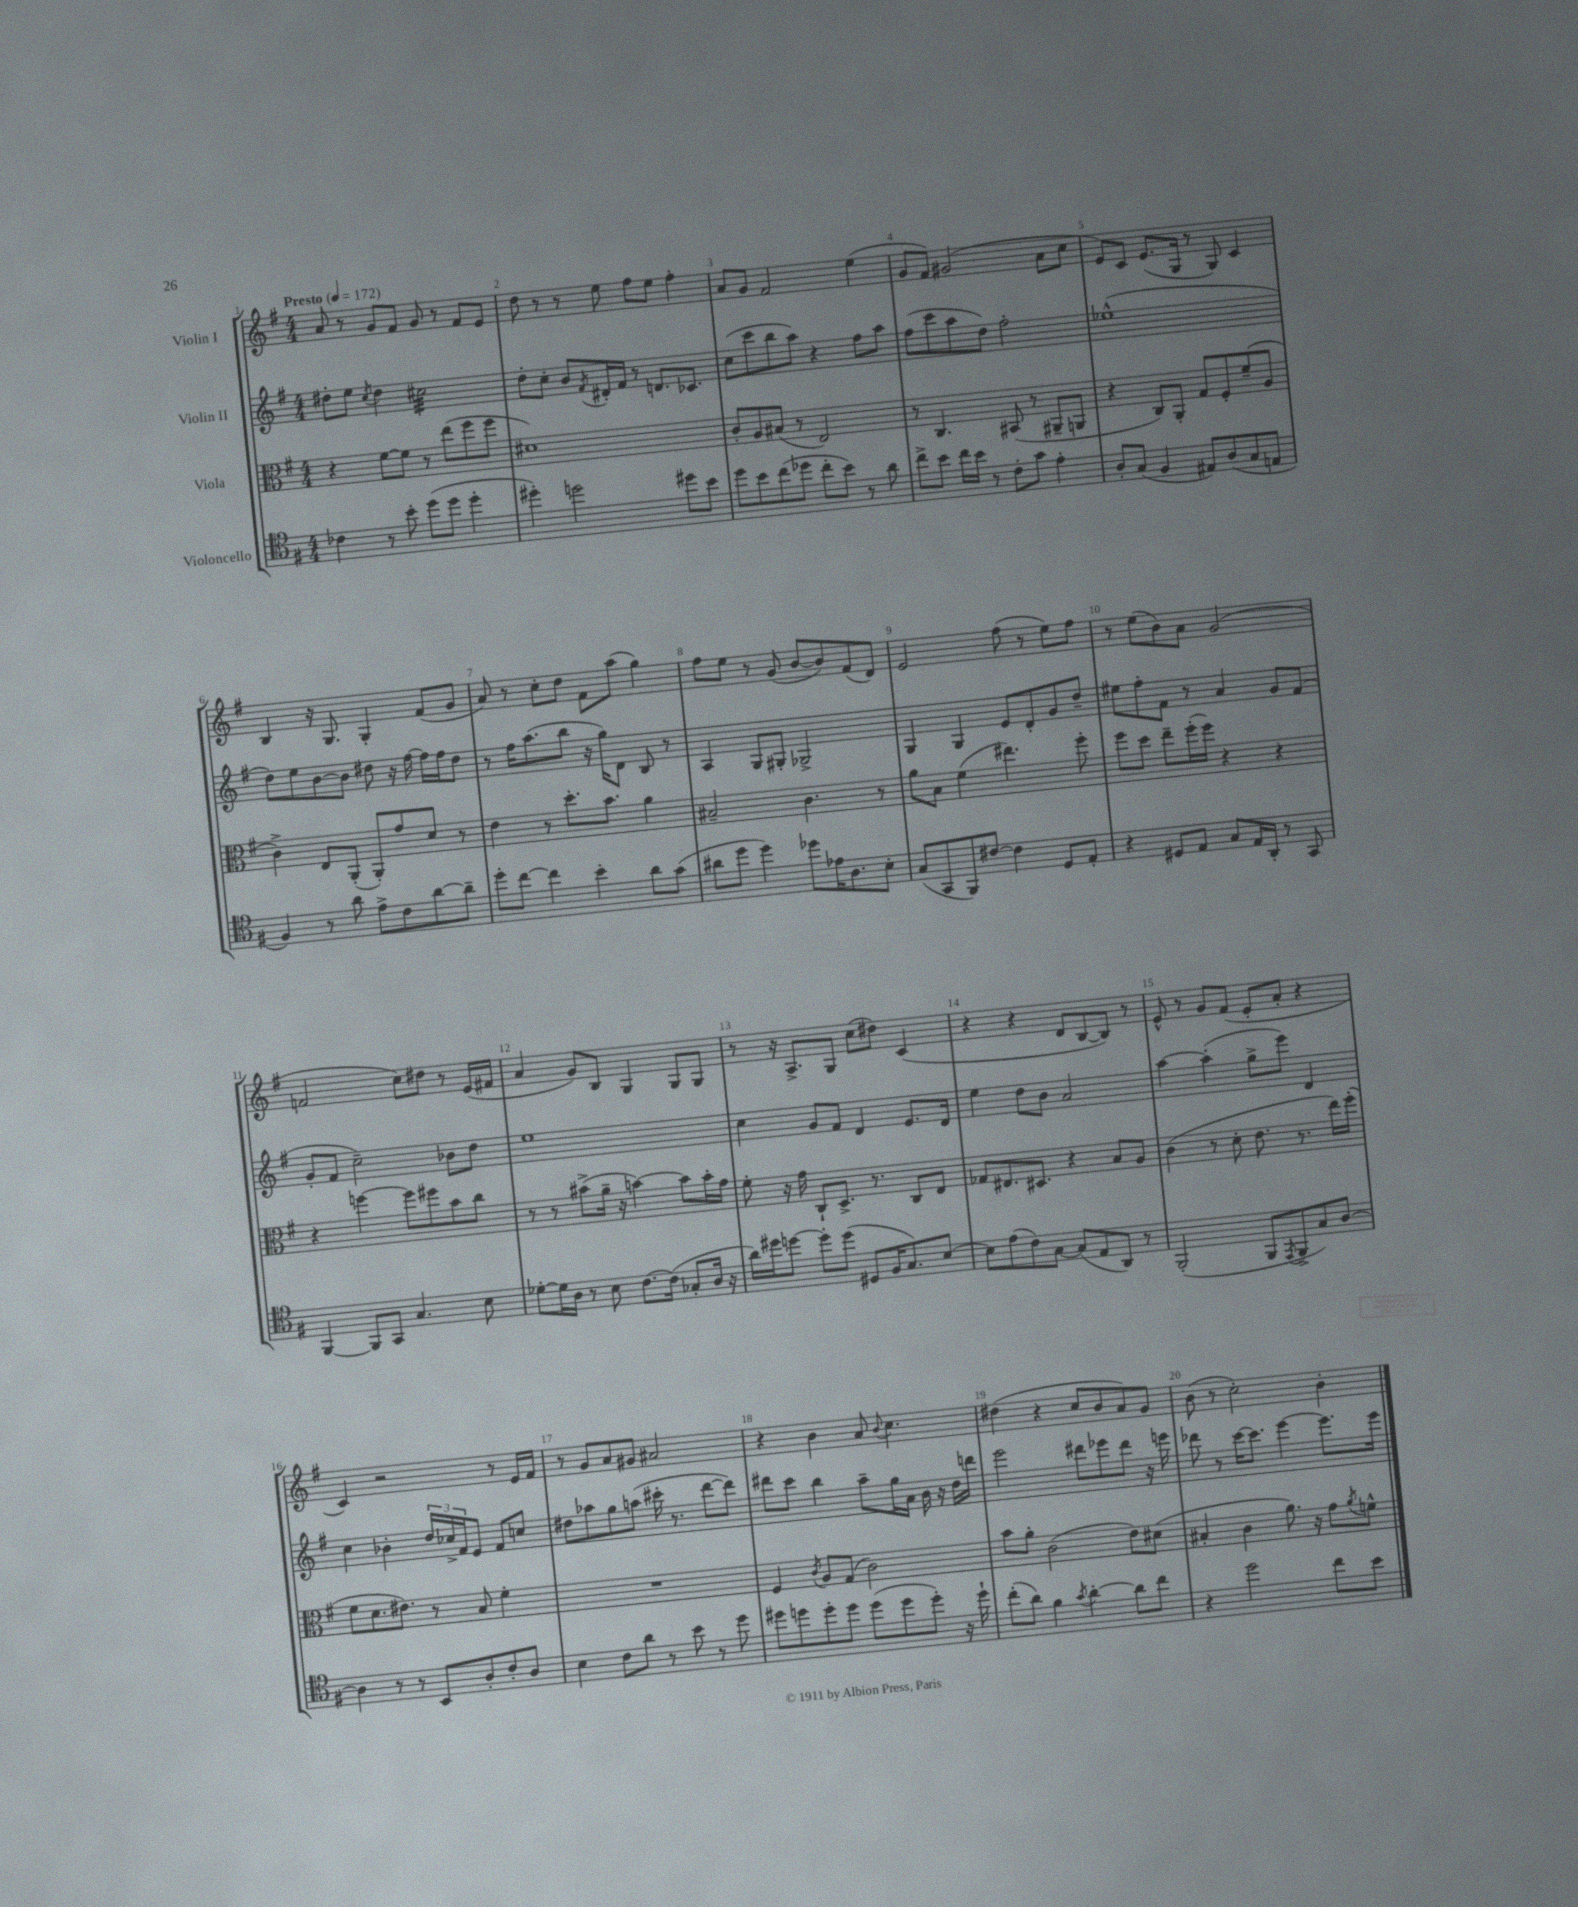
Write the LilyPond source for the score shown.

<<
\new StaffGroup <<
\new Staff = "s0" \with { instrumentName = "Violin I" } {
    \clef treble \key g \major \numericTimeSignature \time 4/4 \tempo "Presto" 4 = 172
    a'8 r8 g'8 fis'8 g'8 r8 fis'8 e'8 |
    d''8 r8 r8 e''8 fis''8 e''8 fis''4-. |
    a'8 g'8 fis'2 e''4( |
    g'8 fis'8) gis'2( a'8 c''8 |
    e'8) c'8 e'8.( g16 r8 g8) c'4 |
    b4 r16 g8. g4-. fis'8( g'8 |
    a'8) r8 c''8-. d''8 fis'8 a''8( g''4) |
    fis''8 e''8 r8 g'8( b'8~ b'8) fis'8( d'8) |
    e'2 fis''8( r8 e''8) fis''8 |
    r8 e''8( b'8) a'8 g'2( |
    f'2 c''8) dis''8 r8 e'16( fis'16 |
    a'4 g'8) b8 g4 g8 g8 |
    r8 r16 a8.-> g8 c''8( dis''8) c'4( |
    r4 r4 d'8 b8~ b8) r8 |
    e'8-^ r8 g'8 fis'8( e'8-. a'8-. r4 |
    c'4) r2 r8 e'16 fis'16 |
    r8 g'8 a'8 gis'8 ais'2 |
    r4 b'4 a'8 \appoggiatura { b'8 } c''4. |
    dis''4( r4 c''8 b'8 a'8) g'8 |
    b'8( r8 c''2-.) b'4-. \bar "|." |
}
\new Staff = "s1" \with { instrumentName = "Violin II" } {
    \clef treble \key g \major \numericTimeSignature \time 4/4
    dis''8-. e''8 \acciaccatura { c''8 } dis''4 cis''2:32 |
    d''8-. c''8-. b'8 \acciaccatura { fis'8 } dis'16-. fis'16 r8 d'8. ces'8. |
    c''8( c'''8 b''8 a''8) r4 fis''8 a''8 |
    fis''8( c'''8 a''8 d''8) fis''2-. |
    ees''1-^( |
    d''8) e''8 b'8~ b'8 dis''8 r16 fis''16~ fis''16 fis''16 dis''8 |
    r8 fis''16 a''8.( b''8 r16 g''16) d'8 b8 r8 |
    a4 g8 gis8-. ges2-> |
    g4 g4 e'8 d'8-. g'8 d''8-- |
    eis''8 fis''8-. fis'8 r8 a'4 g'8 fis'8( |
    g'8-. fis'8 c''2--) bes'8 d''8 |
    e''1 |
    c''4 g'8 fis'8 d'4 e'8. d'16 |
    e''4 d''8 b'8 a'2 |
    a''4~ a''4-.( g''8-> e'''8) d'4 |
    c''4 bes'4-. \tuplet 3/2 { d''16 ces''16-> fis'16 } e'8 fis'8 c''8 |
    dis''8 aes''8 g''8 a''8( cis'''16-. r8. d'''8~ d'''8) |
    dis'''8 c'''8 b''4 a''8-- g''16 a'16 b'16 r16 d''16 d'''16 |
    e'''2 dis'''8 ees'''8 dis'''8 r16 e'''16 |
    des'''8 r8 c'''16~ c'''8. e'''4~ e'''8. e'''16 \bar "|." |
}
\new Staff = "s2" \with { instrumentName = "Viola" } {
    \clef alto \key g \major \numericTimeSignature \time 4/4
    r4 fis'8~ fis'8 r8 e''8( fis''8 fis''8 |
    dis'1) |
    c'8-. a8 bis8( r8 e2) |
    r8 c4. bis,8( r8 ais,8-- a,8 |
    r4 c8) a,8-. g8 fis8-. fis'8--( a8 |
    c'4->) e8 a,8-.( a,8-.) g'8 d'8 r8 |
    e'4 r8 d''8.-. b'8. a'4 |
    bis2-- c'4. r8 |
    a'8 b8 fis'4( eis''4.) fis''8-. |
    fis''8 d''8 e''8-- fis''16-.( fis''16) r4 r4 |
    r4 f''4~ f''8 fis''8 b'8 c''8 |
    r8 r8 bis'8->( a'16-- r16 b'4~) b'8 b'16-. g'16 |
    fis'8-. r16 g'16 c8-! d8.-> r8. c8 e8 |
    ges8 eis8. dis8. r4 b8 a8 |
    c'4( r8 d'8-. e'8. r8. e''16) fis''16-.( |
    fis'8 d'8. eis'8.) r8 b8 fis'4-. |
    R1 |
    fis4 \acciaccatura { c'8 } a8 g8( c'2) |
    b'8 a'8-. c'2( e'8) dis'8( |
    bis4-. c'4 a'8.) r16 g'8 \acciaccatura { a'8 } f'8-^ \bar "|." |
}
\new Staff = "s3" \with { instrumentName = "Violoncello" } {
    \clef tenor \key g \major \numericTimeSignature \time 4/4
    ces'4 r8 b'8-. d''8( d''8 d''4-. |
    dis''4-.) d''2 dis''8 b'8 |
    d''8 b'8 c''8( des''8 c''8-. b'8) r8 a'8 |
    c''8-> b'8 c''16 b'16 r8 c'8-. g'8 e'4-. |
    a8-. g8( fis4 eis8) a8( g8 e8 |
    fis4) r8 a'8 e'8-> c'8 a'8~ a'8-- |
    d''8-. c''8~ c''4 b'4-. a'8 g'8( |
    ais'8 d''8 d''4) des''8 ees'16 a8. b8-. |
    g8( g,8 fis,8) cis'8~ cis'4 d8 e8-. |
    r4 dis8 e8 g8 e16 a,16-. r8 g,8 |
    fis,4~ fis,8 g,8 g4. b8 |
    des'8~-. des'16 a16 r8 b8 c'8.~ c'16( ges8-. a16 r16 |
    a'16) dis''16 d''8~ d''8-. d''8( dis8 fis16 g8.) b8~ |
    b8 e'8( c'8) g8~ g8( e8 a,8) r8 |
    fis,2-.( fis,8 \acciaccatura { e,8 } fis,8-> g8) a8~ |
    a4 r8 r8 b,8 a8-. c'8-. a8 |
    b4 c'8 a'8 r8 b'8 r8 d''8 |
    dis''8 d''8 d''8-. d''8 d''8( d''8 d''8-.) r16 d''16-! |
    c''8-.( a'8) fis'4 \acciaccatura { g'8 } a'4~-. a'8 c''8 |
    r4 d''2 c''8 b'8 \bar "|." |
}
>>
>>
\layout { \context { \Score \override BarNumber.break-visibility = ##(#f #t #t) barNumberVisibility = #all-bar-numbers-visible } }
